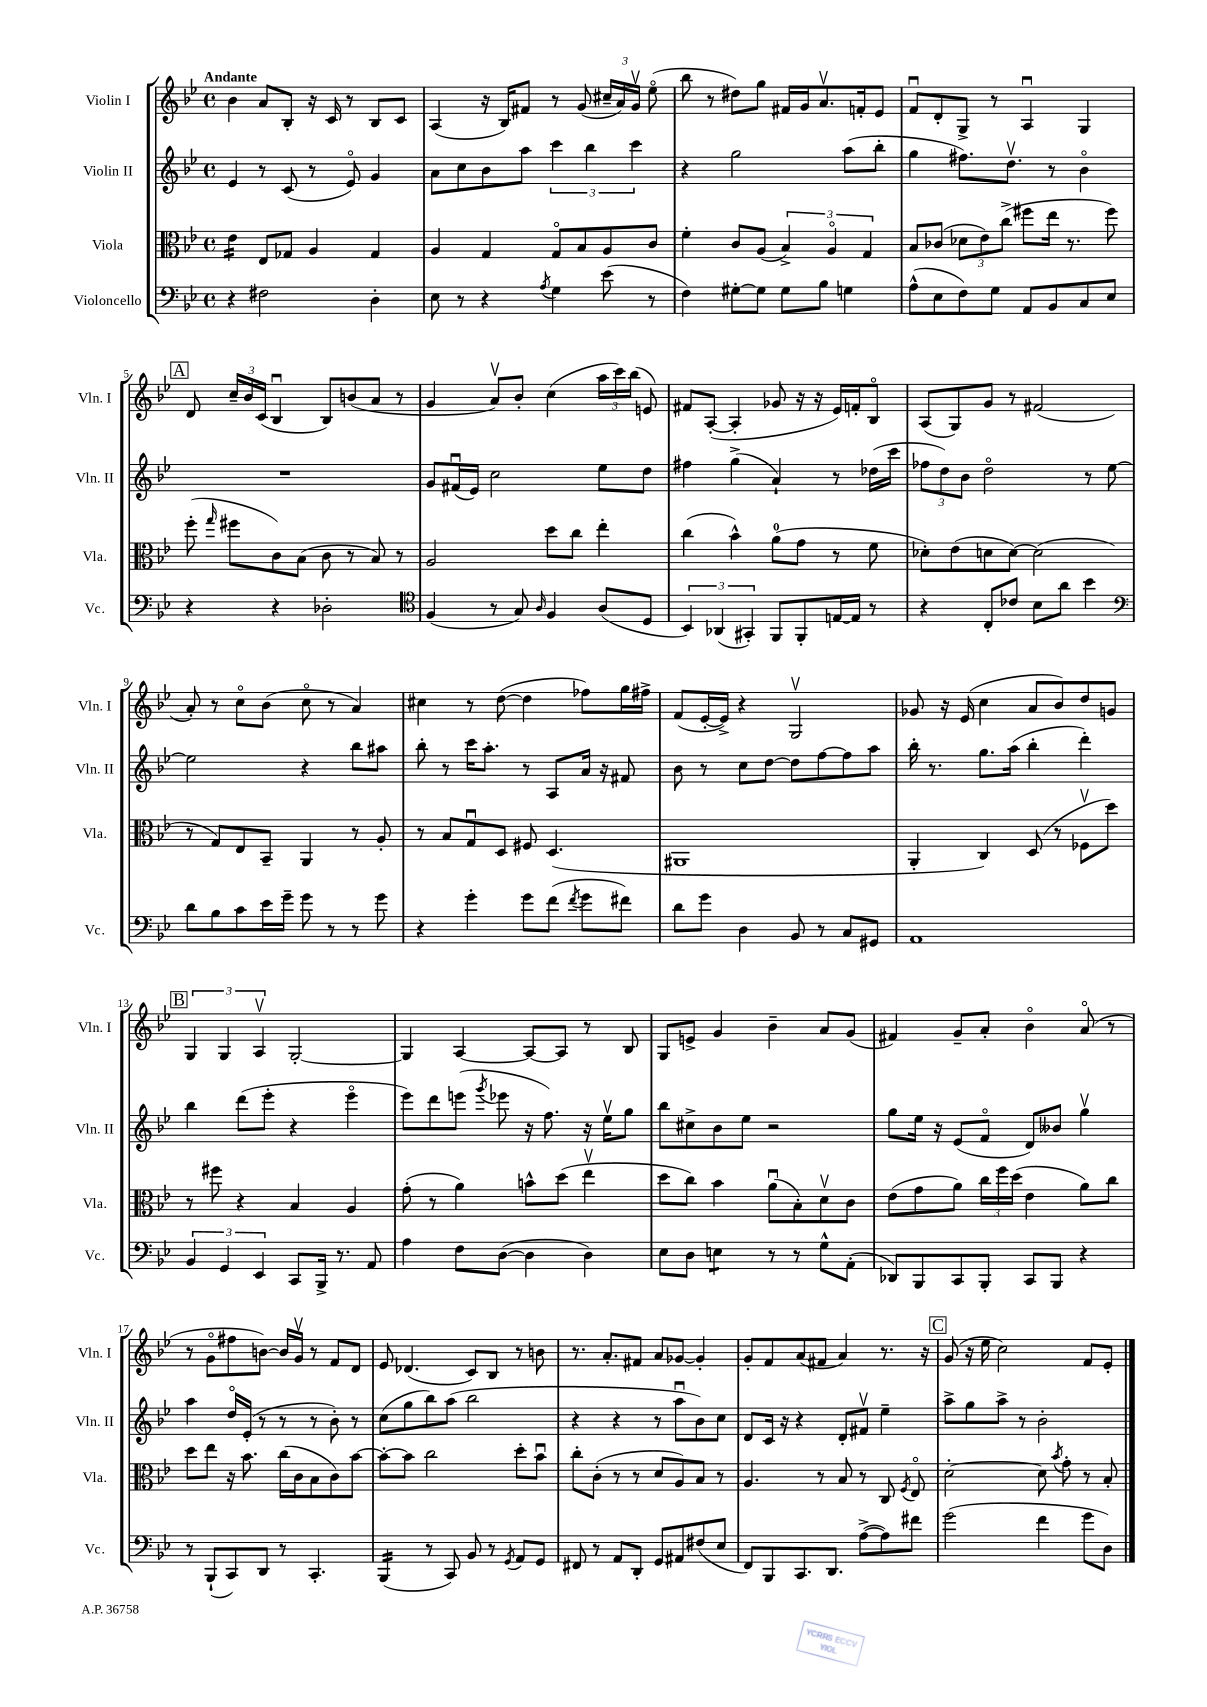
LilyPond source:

<<
\new StaffGroup <<
\new Staff = "s0" \with { instrumentName = "Violin I" shortInstrumentName = "Vln. I" } {
    \clef treble \key bes \major \defaultTimeSignature \time 4/4 \tempo "Andante"
    \autoBeamOff bes'4 a'8[ bes8]-. r16 c'16 r8 bes8[ c'8] |
    a4( r16 bes16[) fis'8] r8 g'8( \tuplet 3/2 { cis''16[-- a'16) g'16]\upbow } ees''8\flageolet( |
    bes''8 r8 dis''8[) g''8] fis'16[ g'16 a'8.\upbow f'16-. ees'8] |
    f'8[\downbow d'8-. g8]-> r8 a4\downbow g4 |
    \mark \markup { \box "A" } d'8 \tuplet 3/2 { c''16[-- bes'16 c'16]( } bes4\downbow bes8[) b'8( a'8] r8 |
    g'4 a'8[\upbow) bes'8]-. c''4( \tuplet 3/2 { a''16[ c'''16) bes''16]( } e'8) |
    fis'8[ a8]~-.( a4-. ges'8 r16 r16 ees'16[) f'16-. bes8]\flageolet |
    a8[( g8) g'8] r8 fis'2( |
    a'8-.) r8 c''8[\flageolet bes'8]( c''8\flageolet r8 a'4) |
    cis''4 r8 d''8~( d''4 fes''8[) g''16 fis''16]-> |
    f'8[( ees'16~-. ees'16]->) r4 g2\upbow |
    ges'8 r16 ees'16( c''4 a'8[ bes'8) d''8 g'8] |
    \mark \markup { \box "B" } \tuplet 3/2 { g4 g4 a4\upbow } g2~-. |
    g4 a4~ a8[~ a8] r8 bes8 |
    g8[ e'8]-> g'4 bes'4-- a'8[ g'8]( |
    fis'4) g'8[-- a'8]-. bes'4\flageolet a'8\flageolet( r8 |
    r8 g'8[\flageolet fis''8 b'8]~) b'16[ g'16]\upbow r8 f'8[ d'8] |
    ees'8 des'4.( c'8[) bes8] r8 b'8 |
    r8. a'8.[-. fis'8] a'8[ ges'8]~ ges'4-. |
    g'8[-. f'8 a'8( fis'8] a'4) r8. r16 |
    \mark \markup { \box "C" } g'8( r16 ees''16 c''2) f'8[ ees'8]-. \bar "|." |
}
\new Staff = "s1" \with { instrumentName = "Violin II" shortInstrumentName = "Vln. II" } {
    \clef treble \key bes \major \defaultTimeSignature \time 4/4
    \autoBeamOff ees'4 r8 c'8( r8 ees'8\flageolet) g'4 |
    a'8[ c''8 bes'8 a''8] \tuplet 3/2 { c'''4 bes''4 c'''4 } |
    r4 g''2 a''8[( bes''8]-. |
    g''4 fis''8.[) d''8.]\upbow r8 bes'4\flageolet |
    \mark \markup { \box "A" } R1 |
    g'8[ fis'16\downbow( ees'16]) c''2 ees''8[ d''8] |
    fis''4 g''4->( a'4-!) r8 des''16[( c'''16] |
    \tuplet 3/2 { fes''8[ d''8) bes'8] } d''2\flageolet r8 ees''8~ |
    ees''2 r4 bes''8[ ais''8] |
    bes''8-. r8 c'''16[ a''8.]-. r8 a8[ a'16] r16 fis'8 |
    bes'8 r8 c''8[ d''8]~ d''8[ f''8~ f''8 a''8] |
    bes''16-. r8. g''8.[ a''16]( bes''4-. d'''4-.) |
    \mark \markup { \box "B" } bes''4 d'''8[( ees'''8]-. r4 ees'''4\flageolet |
    ees'''8[) d'''8 e'''8]( \acciaccatura { g'''8 } ees'''8 r16 f''8.) r16 ees''16[\upbow g''8] |
    bes''8[ cis''8-> bes'8 ees''8] r2 |
    g''8[ ees''16] r16 ees'8[( f'8]\flageolet d'8[) beses'8] g''4\upbow |
    a''4 d''16[\flageolet ees'16]-.( r8 r8 r8 bes'8-.) r8 |
    c''8[( g''8 bes''8) a''8]( bes''2 |
    r4 r4 r8 a''8[\downbow bes'8) c''8] |
    d'8[ c'16] r16 r4 d'8[-. fis'8]\upbow ees''4-- |
    \mark \markup { \box "C" } a''8[-> g''8 a''8]-> r8 bes'2-. \bar "|." |
}
\new Staff = "s2" \with { instrumentName = "Viola" shortInstrumentName = "Vla." } {
    \clef alto \key bes \major \defaultTimeSignature \time 4/4
    \autoBeamOff ees'4:16 ees8[ ges8] a4 ges4 |
    a4 g4 g8[\flageolet bes8 a8 c'8] |
    f'4-. c'8[ a8]( \tuplet 3/2 { bes4->) a4\flageolet g4 } |
    bes8[ ces'8]( \tuplet 3/2 { des'8[ ees'8) c''8]->( } fis''8[ ees''16] r8. fis''8) |
    \mark \markup { \box "A" } f''8-.( \grace { g''16 } fis''8[ c'8) bes8]( c'8 r8 bes8) r8 |
    a2 d''8[ c''8] ees''4-. |
    c''4( bes'4-^) a'8[-0( g'8] r8 f'8 |
    des'8[-.) ees'8( d'8 d'8]~) d'2( |
    r8 g8[) ees8 bes,8]-- a,4 r8 a8-. |
    r8 bes8[ g8\downbow d8] fis8 d4.( |
    ais,1 |
    a,4-. c4) d8( r8 fes8[\upbow d''8]) |
    \mark \markup { \box "B" } r8 fis''8 r4 bes4 a4 |
    g'8-.( r8 a'4) b'8[-^ d''8]( ees''4\upbow |
    d''8[ c''8]) bes'4 a'8[\downbow( bes8-.) d'8\upbow c'8] |
    ees'8[( g'8 a'8]) \tuplet 3/2 { c''16[ f''16 d''16]( } ees'4 a'8[) c''8] |
    d''8[ ees''8] r16 bes'8. c''16[( c'16 bes8 c'8) bes'8]~ |
    bes'8[~-. bes'8] c''2 d''8[-. bes'8]\downbow |
    c''8[-. c'8]-.( r8 r8 d'8[ a8) bes8] r8 |
    a4. r8 bes8 r8 c8 \acciaccatura { f8 } ees8\flageolet |
    \mark \markup { \box "C" } d'2~-. d'8 \acciaccatura { bes'8 } g'8-. r8 bes8-. \bar "|." |
}
\new Staff = "s3" \with { instrumentName = "Violoncello" shortInstrumentName = "Vc." } {
    \clef bass \key bes \major \defaultTimeSignature \time 4/4
    \autoBeamOff r4 fis2 d4-. |
    ees8 r8 r4 \acciaccatura { a8 } g4 ees'8( r8 |
    f4) gis8[~-. gis8] gis8[ bes8] g4 |
    a8[-^( ees8 f8) g8] a,8[ bes,8 c8 ees8] |
    \mark \markup { \box "A" } r4 r4 des2-. |
    \clef tenor f4( r8 g8) \grace { a16 } f4 a8[( d8] |
    \tuplet 3/2 { bes,4) aes,4( gis,4-.) } f,8[ f,8-. e16~ e16] r8 |
    r4 c8[-. ces'8] bes8[ a'8] bes'4 |
    \clef bass d'8[ bes8 c'8 ees'16 g'16]-- g'8 r8 r8 g'8 |
    r4 g'4-. g'8[ f'8]( \acciaccatura { f'8 } g'8[ fis'8]) |
    d'8[ g'8] d4 bes,8 r8 c8[ gis,8] |
    a,1 |
    \mark \markup { \box "B" } \tuplet 3/2 { bes,4 g,4 ees,4 } c,8[ bes,,16]-> r8. a,8 |
    a4 f8[ d8]~( d4 d4) |
    ees8[ d8] e4:8 r8 r8 g8[-^ a,8]-.( |
    des,8[) bes,,8 c,8 bes,,8]-. c,8[ bes,,8] r4 |
    r8 bes,,8[-!( c,8) d,8] r8 c,4.-. |
    bes,,4:16( r8 c,8) bes,8 r8 \acciaccatura { g,8 } a,8[ g,8] |
    fis,8 r8 a,8[ d,8]-. g,8[ ais,8 fis8( ees8] |
    f,8[) bes,,8 c,8. d,8.] a8[~->( a8) fis'8] |
    \mark \markup { \box "C" } g'2( f'4 g'8[ d8]) \bar "|." |
}
>>
>>
